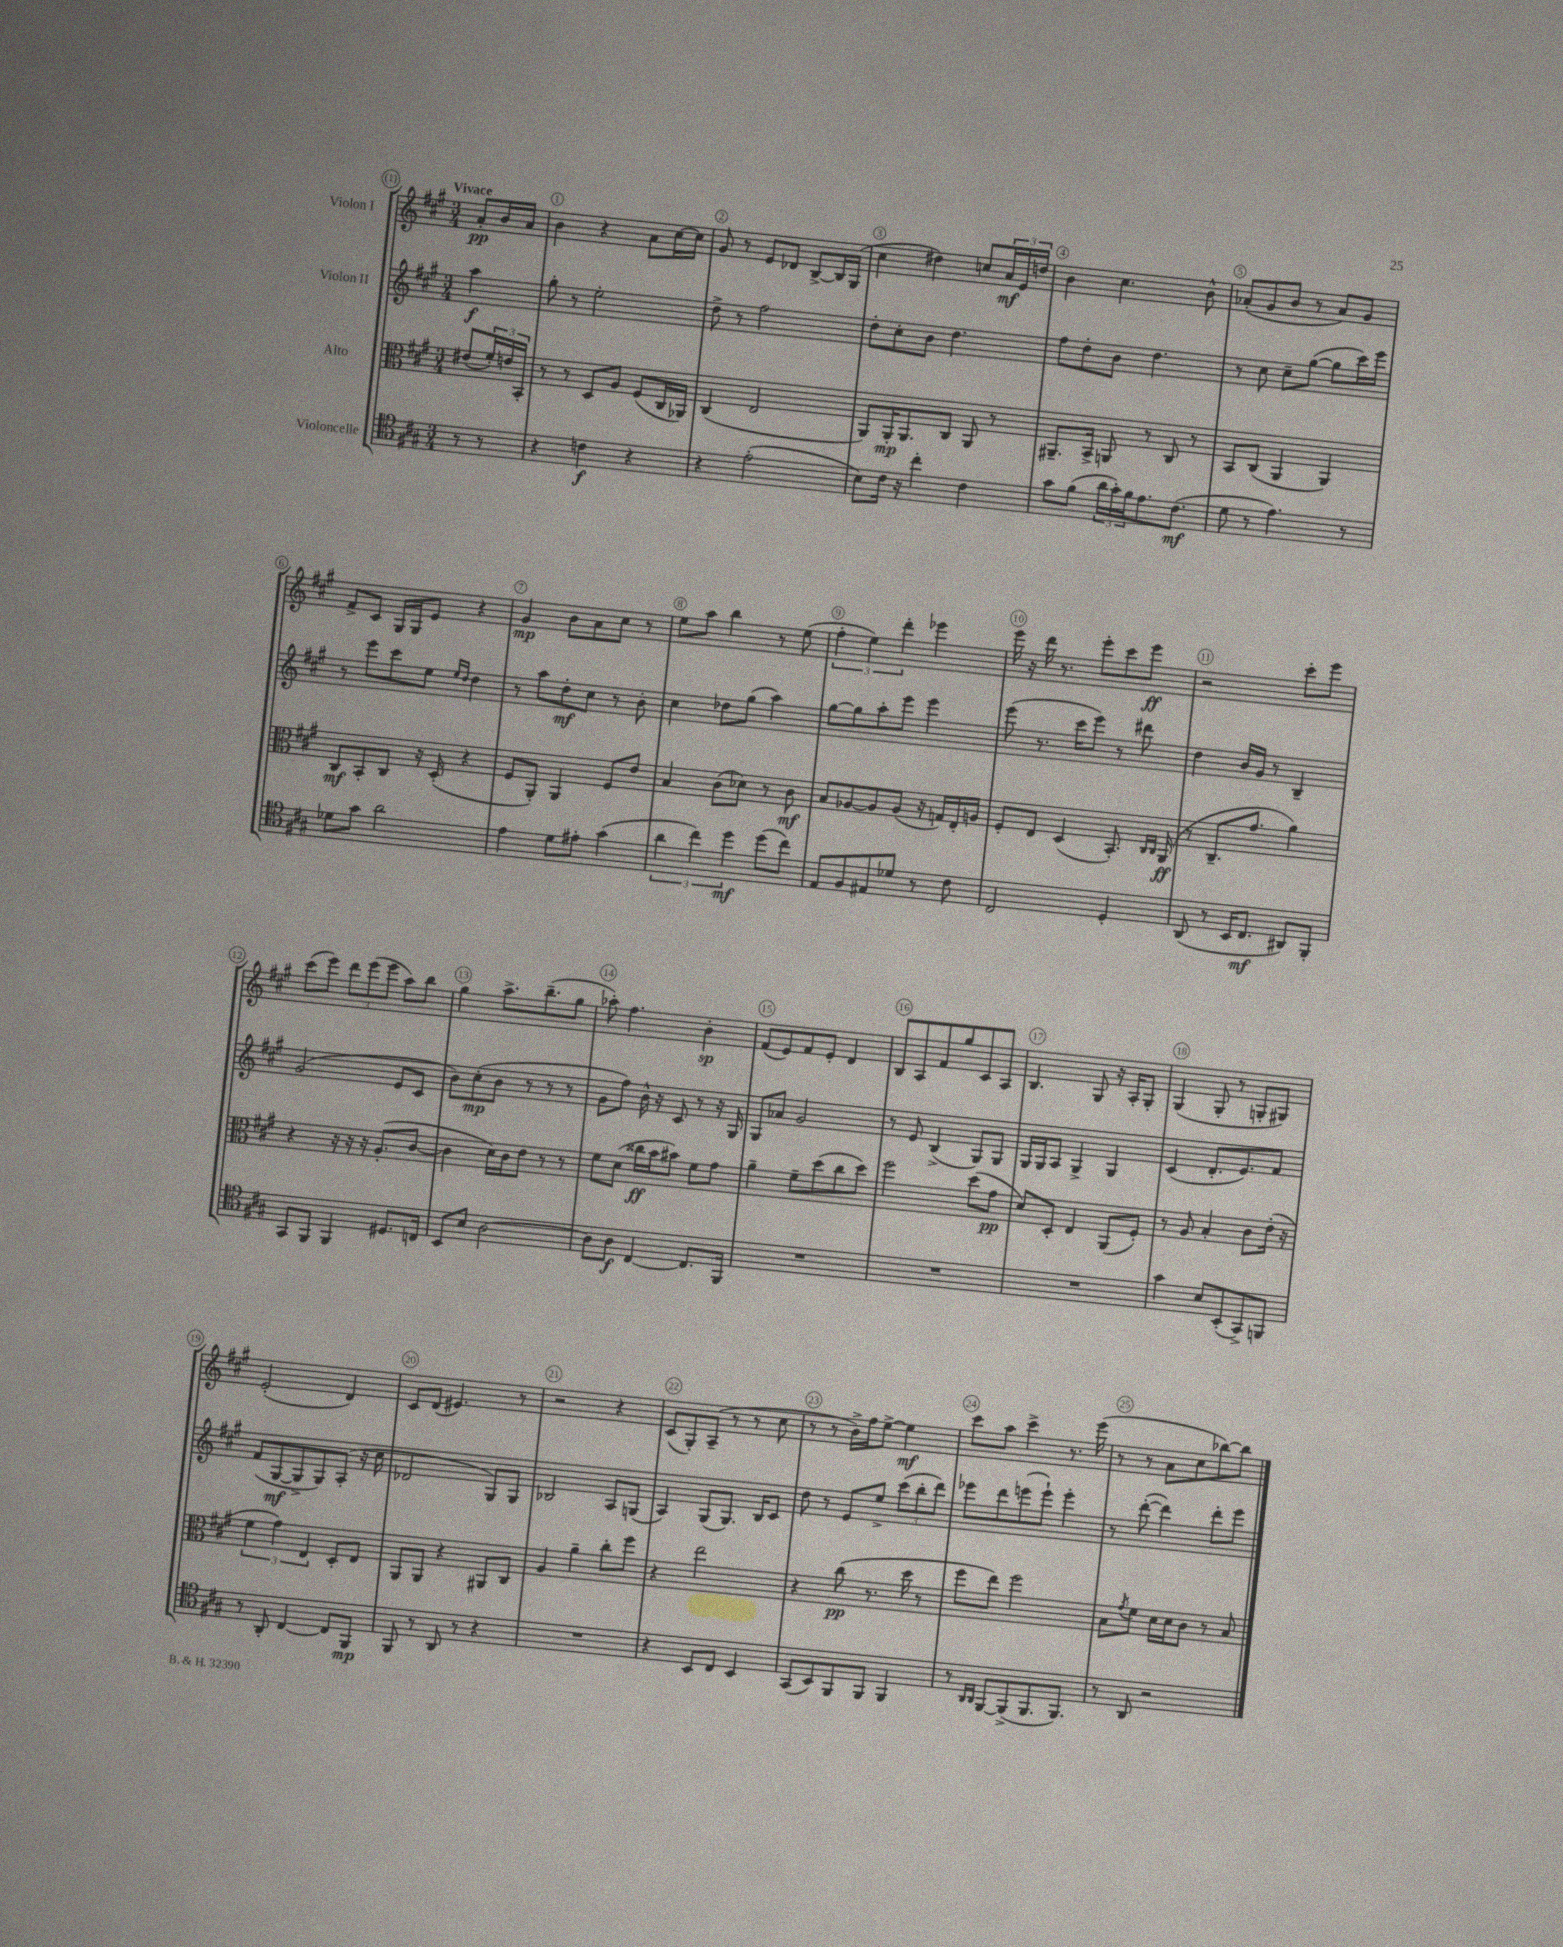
<<
\new StaffGroup <<
\new Staff = "s0" \with { instrumentName = "Violon I" } {
    \clef treble \key a \major \numericTimeSignature \time 3/4 \partial 4 \tempo "Vivace"
    a'8-.\pp b'16 a'16 |
    b'4 r4 a'8 cis''16~ cis''16 |
    gis'8 r8 e'8 des'8 b8~-> b16 gis16( |
    cis''4 dis''4) c''8 \tuplet 3/2 { a'16\mf e'16 d''16 } |
    b'4 cis''4. b'8-^ |
    aes'8-.( gis'8 b'8 r8 aes'8) gis'8 |
    fis'8-> cis'8 gis16 gis16 e'8 r4 |
    gis'4\mp b'8 a'8 cis''8 r8 |
    e''8 a''8 b''4 r8 e''8( |
    \tuplet 3/2 { fis''4-. e''4) d'''4-. } ees'''4 |
    e'''16 r16 d'''16 r8. e'''8-. cis'''8 e'''8\ff |
    r2 cis'''8-. e'''8 |
    cis'''8( e'''8) \tuplet 3/2 { d'''8 e'''8( e'''8 } a''8) b''8 |
    gis''4 a''8.-> b''8.--( gis''8 |
    aes''8-.) fis''4. b'4-.\sp |
    fis'8( e'8) fis'8 e'8-. d'4 |
    b8 a8 fis'8 gis''8 cis'8 a8 |
    b4. gis8 r16 a16-. gis8-. |
    gis4( gis8-. r8 g8-. gis8) |
    e'2-.( d'4) |
    cis'8 d'8( eis'4.) r8 |
    r2 r4 |
    cis'8( gis8-.) a8--( r8 r8 cis''8 |
    r8 r8 b'16->) fis''16 e''8~-> e''4\mf |
    cis'''8 a''8 cis'''4-> r8. e'''16( |
    r8 r8 a'8 cis''8 bes''8~) bes''8 \bar "|." |
}
\new Staff = "s1" \with { instrumentName = "Violon II" } {
    \clef treble \key a \major \numericTimeSignature \time 3/4 \partial 4
    a''4\f |
    gis''8-. r8 e''2-. |
    d''8-> r8 fis''2 |
    d''8-. cis''8-. b'8 d''4. |
    fis''8 d''8-. b'8 d''4. |
    r8 cis''8 cis''8-- gis''8~( gis''8 cis'''16) e'''16 |
    r8 e'''8 cis'''8 e''8 \grace { e''16 d''16 } d''4 |
    r8 a''8 d''8-.\mf cis''8 r8 b'8-. |
    cis''4 des''8 gis''8( a''4) |
    gis''8~ gis''8 a''8-. e'''8 e'''4 |
    e'''8( r8. cis'''16 e'''8) r8 dis'''8 |
    d''4 b'16 gis'16 r8 b4-- |
    gis'2( e'8 cis'8 |
    b'8) cis''8-.\mp( b'8 r8 r8 r8 |
    gis'8 fis''8) b'16-^ r16 cis'8 r8 r16 gis16 |
    gis8 aes'8 gis'2 |
    r8 e'8 b4->( gis8) gis8 |
    gis16 gis16 a8 gis4-> gis4 |
    cis'4( d'8.-. e'8.) fis'8 |
    fis'8( gis8~\mf gis8-> gis8) a8-.( r16 cis''16 |
    des'2 gis8) gis8 |
    bes2 a8 g8( |
    a4) gis8( gis8.) b16 cis'8 |
    d''8 r8 e'8 e''8-> \tuplet 3/2 { cis'''8( b''8-. d'''8) } |
    ees'''8 d'''8 e'''8( e'''8-!) e'''4-. |
    r8 d'''8~-.( d'''4) d'''8-. e'''8 \bar "|." |
}
\new Staff = "s2" \with { instrumentName = "Alto" } {
    \clef alto \key a \major \numericTimeSignature \time 3/4 \partial 4
    eis'8( \tuplet 3/2 { fis'16-.) e'16 b,16-. } |
    r8 r8 d8 a8 fis8( cis16 aes,16) |
    cis4( e2 |
    a,8) a,16-.\mp a,8. cis8 a,8 r8 |
    ais,8.-- b,16-> a,8 r8 cis8 r8 |
    b,8 cis8( a,4 a,4) |
    cis8\mf b,8-. cis8 r16 d16-.( r4 |
    fis8 a,8-.) a,4 fis8 e'8 |
    b4 cis'8( des'8) r8 cis'8\mf |
    b8 aes8~ aes8 aes8( r16 g16) e16-. a16 |
    fis8-. e8 d4( b,8.-.) \grace { cis16 cis16 } a,16\ff( |
    r8 cis8.-- gis'8. a'4) |
    r4 r16 r16 r16 a8.-.( cis'8~ |
    cis'4 d'16) cis'16 e'8 r8 r8 |
    fis'8 d'8( cisis''16\ff b'16 bis'8) fis'8 gis'8 |
    a'4-- fis'8-- d''8( cis''8 d''8) |
    fis''2 d''8( gis'8\pp |
    d'8) d8-. e4 a,8( fis8-.) |
    r8 a8 b4-. cis'8 e'16-.( r16 |
    \tuplet 3/2 { fis'4 gis'4) e4 } d8-. e8 |
    a,8 a,8 r4 ais,8 cis8 |
    a4 a'4-- cis''8-. fis''8 |
    r4 e''2 |
    r4 cis''8\pp( r8. d''16 r8 |
    fis''8 e''8) fis''2 |
    b8 \acciaccatura { gis'8 } fis'8 d'16 d'16 cis'8 r8 b8 \bar "|." |
}
\new Staff = "s3" \with { instrumentName = "Violoncelle" } {
    \clef tenor \key a \major \numericTimeSignature \time 3/4 \partial 4
    r8 r8 |
    r4 c'4\f r4 |
    r4 e'2-.( |
    b8) cis'16 r16 cis''4-. cis'4 |
    gis'8 fis'8( \tuplet 3/2 { a'16 gis'16-.) fis'16 } e'8. cis'8.\mf( |
    d'8 r8 e'4.) r8 |
    des'8 gis'8 a'2 |
    e'4 d'8 eis'8-. gis'4( |
    \tuplet 3/2 { a'4 cis''4) d''4\mf } d''8( cis''8) |
    e8 fis8 eis8 des'8 r8 cis'8 |
    cis2 d4-. |
    a,8( r8 b,16 cis8.\mf ais,8) fis,8-. |
    gis,8 fis,8 fis,4 dis8. c16 |
    b,8 b8 a2~ |
    a8 a8\f cis4~ cis8. fis,16 |
    R2. |
    R2. |
    R2. |
    gis'4 b8 b,8-.( gis,8->) f,8 |
    r8 a,8-. cis4~ cis8 fis,8\mp |
    fis,8 r8 a,8 r8 r4 |
    R2. |
    r4 b,8 cis8 b,4 |
    gis,8( b,8) fis,8 fis,8 fis,4 |
    r8 \grace { a,16 a,16 } fis,8~ fis,8->( fis,8. fis,8.) |
    r8 a,8 r2 \bar "|." |
}
>>
>>
\layout { \context { \Score \override BarNumber.break-visibility = ##(#f #t #t) barNumberVisibility = #all-bar-numbers-visible \override BarNumber.stencil = #(make-stencil-circler 0.1 0.3 ly:text-interface::print) } }
